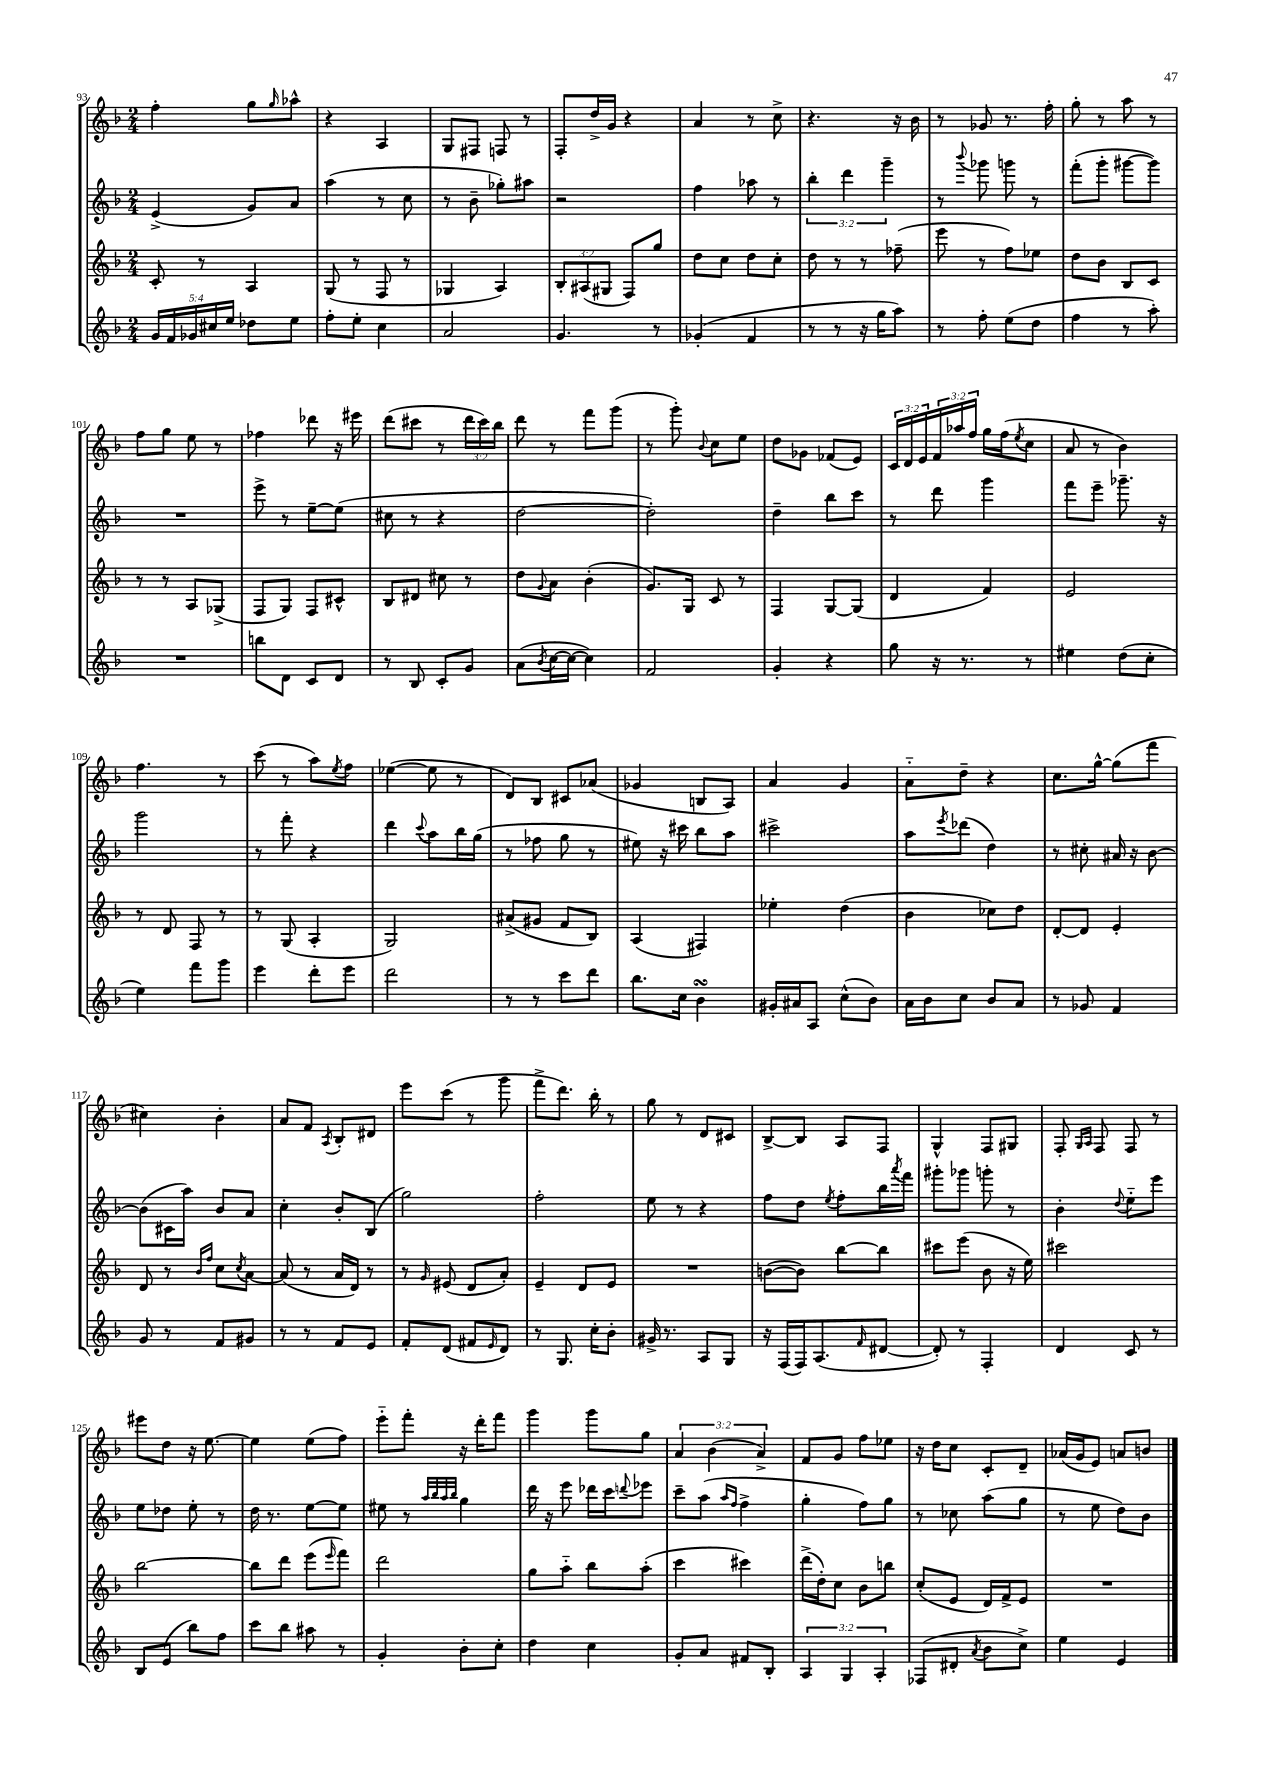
<<
\new StaffGroup <<
\new Staff = "s0" {
    \clef treble \key f \major \numericTimeSignature \time 2/4 \override Staff.TupletNumber.text = #tuplet-number::calc-fraction-text
    f''4-. g''8 \grace { g''16 } aes''8-^ |
    r4 a4 |
    g8 fis8 f8 r8 |
    f8-. d''16-> g'16 r4 |
    a'4 r8 c''8-> |
    r4. r16 bes'16 |
    r8 ges'8 r8. f''16-. |
    g''8-. r8 a''8 r8 |
    f''8 g''8 e''8 r8 |
    fes''4 des'''8 r16 eis'''16 |
    d'''8( cis'''8 r8 \tuplet 3/2 { d'''16 cis'''16) bes''16 } |
    d'''8 r8 f'''8 g'''8( |
    r8 g'''8-.) \appoggiatura { bes'8 } c''8 e''8 |
    d''8 ges'8 fes'8( e'8) |
    \tuplet 3/2 { c'16 d'16 e'16 } \tuplet 3/2 { f'16 aes''16 f''16 } g''16 f''16( \acciaccatura { e''8 } c''8 |
    a'8 r8 bes'4) |
    f''4. r8 |
    c'''8( r8 a''8) \acciaccatura { e''8 } f''8 |
    ees''4~( ees''8 r8 |
    d'8) bes8 cis'8 aes'8( |
    ges'4 b8 a8) |
    a'4 g'4 |
    a'8-_ d''8-- r4 |
    c''8. g''16~-^ g''8( f'''8 |
    cis''4) bes'4-. |
    a'8 f'8 \acciaccatura { a8 } bes8-. dis'8 |
    e'''8 c'''8( r8 g'''8 |
    f'''8-> d'''8.) bes''16-. r8 |
    g''8 r8 d'8 cis'8 |
    bes8~-> bes8 a8 f8 |
    g4-^ f8 gis8 |
    f8-. \grace { g16 a16 } f8 f8 r8 |
    eis'''8 d''8 r16 e''8.~ |
    e''4 e''8( f''8) |
    e'''8-_ f'''8-. r16 d'''16-. f'''8 |
    g'''4 g'''8 g''8 |
    \tuplet 3/2 { a'4 bes'4( a'4->) } |
    f'8 g'8 f''8 ees''8 |
    r16 d''16 c''8 c'8-. d'8-- |
    aes'16( g'16 e'8) a'8 b'8 \bar "|." |
}
\new Staff = "s1" {
    \clef treble \key f \major \numericTimeSignature \time 2/4 \override Staff.TupletNumber.text = #tuplet-number::calc-fraction-text
    e'4->( g'8) a'8 |
    a''4( r8 c''8 |
    r8 bes'8-- ges''8-.) ais''8 |
    r2 |
    f''4 aes''8 r8 |
    \tuplet 3/2 { bes''4-. d'''4 g'''4-- } |
    r8 \appoggiatura { bes'''8 } ges'''8 g'''8 r8 |
    f'''8-.( g'''8-. gis'''8~ gis'''8) |
    R2 |
    e'''8-> r8 e''8~-- e''8( |
    cis''8 r8 r4 |
    d''2~ |
    d''2-.) |
    d''4-- bes''8 c'''8 |
    r8 d'''8 g'''4 |
    f'''8 e'''8-- ges'''8.-- r16 |
    g'''2 |
    r8 f'''8-. r4 |
    d'''4 \appoggiatura { c'''8 } a''8 bes''16 g''16( |
    r8 fes''8 g''8 r8 |
    eis''8) r16 cis'''16 bes''8 a''8 |
    cis'''2-> |
    a''8 \acciaccatura { e'''8 } des'''8( d''4) |
    r8 cis''8-. ais'16 r16 bes'8~ |
    bes'8( cis'16 a''16) bes'8 a'8 |
    c''4-. bes'8-. bes8( |
    g''2) |
    f''2-. |
    e''8 r8 r4 |
    f''8 d''8 \acciaccatura { e''8 } f''8-. bes''16 \acciaccatura { a'''8 } f'''16 |
    gis'''8-. ges'''8 g'''8-. r8 |
    bes'4-. \appoggiatura { d''8 } e''8-_ e'''8 |
    e''8 des''8 e''8-. r8 |
    d''16 r8. e''8~ e''8 |
    eis''8 r8 \grace { a''32 bes''32 a''32 bes''32 } g''4 |
    d'''16 r16 e'''8 des'''16 c'''16 \appoggiatura { d'''8 } ees'''8 |
    c'''8-- a''8( \grace { a''16 f''16 } f''4-> |
    g''4-. f''8) g''8 |
    r8 ces''8 a''8( g''8 |
    r8 e''8 d''8) bes'8 \bar "|." |
}
\new Staff = "s2" {
    \clef treble \key f \major \numericTimeSignature \time 2/4 \override Staff.TupletNumber.text = #tuplet-number::calc-fraction-text
    c'8-. r8 a4 |
    g8( r8 f8 r8 |
    ges4 a4) |
    \tuplet 3/2 { bes8-. ais8( gis8 } f8) g''8 |
    d''8 c''8 d''8 c''8-. |
    d''8 r8 r8 fes''8--( |
    e'''8 r8 f''8) ees''8 |
    d''8 bes'8 bes8 c'8 |
    r8 r8 a8 ges8->( |
    f8 g8) f8 cis'8-^ |
    bes8 dis'8 cis''8 r8 |
    d''8 \appoggiatura { g'8 } a'8 bes'4-.( |
    g'8.) g16 c'8 r8 |
    f4 g8~ g8( |
    d'4 f'4) |
    e'2 |
    r8 d'8 f8 r8 |
    r8 g8( a4-. |
    g2) |
    ais'8->( gis'8 f'8 bes8) |
    a4( fis4) |
    ees''4-. d''4( |
    bes'4 ces''8) d''8 |
    d'8~-. d'8 e'4-. |
    d'8 r8 \grace { bes'16 f''16 } c''8 \acciaccatura { c''8 } a'8~ |
    a'8( r8 a'16 d'16) r8 |
    r8 \grace { g'16 } eis'8( d'8 a'8-.) |
    e'4-- d'8 e'8 |
    R2 |
    b'8~( b'8) bes''8~ bes''8 |
    cis'''8 e'''8( bes'8 r16 e''16) |
    cis'''2 |
    bes''2~ |
    bes''8 d'''8 e'''8( \grace { e'''16 } f'''8) |
    d'''2 |
    g''8 a''8-_ bes''8 a''8-.( |
    c'''4 cis'''4) |
    d'''16->( d''16-.) c''8 bes'8 b''8 |
    c''8-.( e'8 d'16) f'16-> e'8 |
    R2 \bar "|." |
}
\new Staff = "s3" {
    \clef treble \key f \major \numericTimeSignature \time 2/4 \override Staff.TupletNumber.text = #tuplet-number::calc-fraction-text
    \tuplet 5/4 { g'16 f'16 ges'16 cis''16 e''16 } des''8 e''8 |
    f''8-. e''8-. c''4 |
    a'2 |
    g'4. r8 |
    ges'4-.( f'4 |
    r8 r8 r16 g''16 a''8) |
    r8 f''8-. e''8( d''8 |
    f''4 r8 a''8-.) |
    R2 |
    b''8 d'8 c'8 d'8 |
    r8 bes8 c'8-. g'8 |
    a'8( \acciaccatura { bes'8 } c''16~ c''16~ c''4) |
    f'2 |
    g'4-. r4 |
    g''8 r16 r8. r8 |
    eis''4 d''8( c''8-. |
    e''4) f'''8 g'''8 |
    e'''4 d'''8-. e'''8 |
    d'''2 |
    r8 r8 c'''8 d'''8 |
    bes''8. c''16 bes'4\turn |
    gis'16-. ais'16 a8 c''8-^( bes'8) |
    a'16 bes'16 c''8 bes'8 a'8 |
    r8 ges'8 f'4 |
    g'8 r8 f'8 gis'8 |
    r8 r8 f'8 e'8 |
    f'8-. d'8( fis'8 \grace { e'16 } d'8) |
    r8 g8. c''16-. bes'8-. |
    gis'16-> r8. a8 g8 |
    r16 f16( f16) a8.( \grace { f'16 } dis'8~ |
    dis'8-.) r8 f4-. |
    d'4 c'8 r8 |
    bes8 e'8( bes''8) f''8 |
    c'''8 bes''8 ais''8 r8 |
    g'4-. bes'8-. c''8-. |
    d''4 c''4 |
    g'8-. a'8 fis'8 bes8-. |
    \tuplet 3/2 { a4 g4 a4-. } |
    fes8( dis'8-. \acciaccatura { a'8 } bes'8 c''8->) |
    e''4 e'4 \bar "|." |
}
>>
>>
\layout { \context { \Score currentBarNumber = #93 } }
